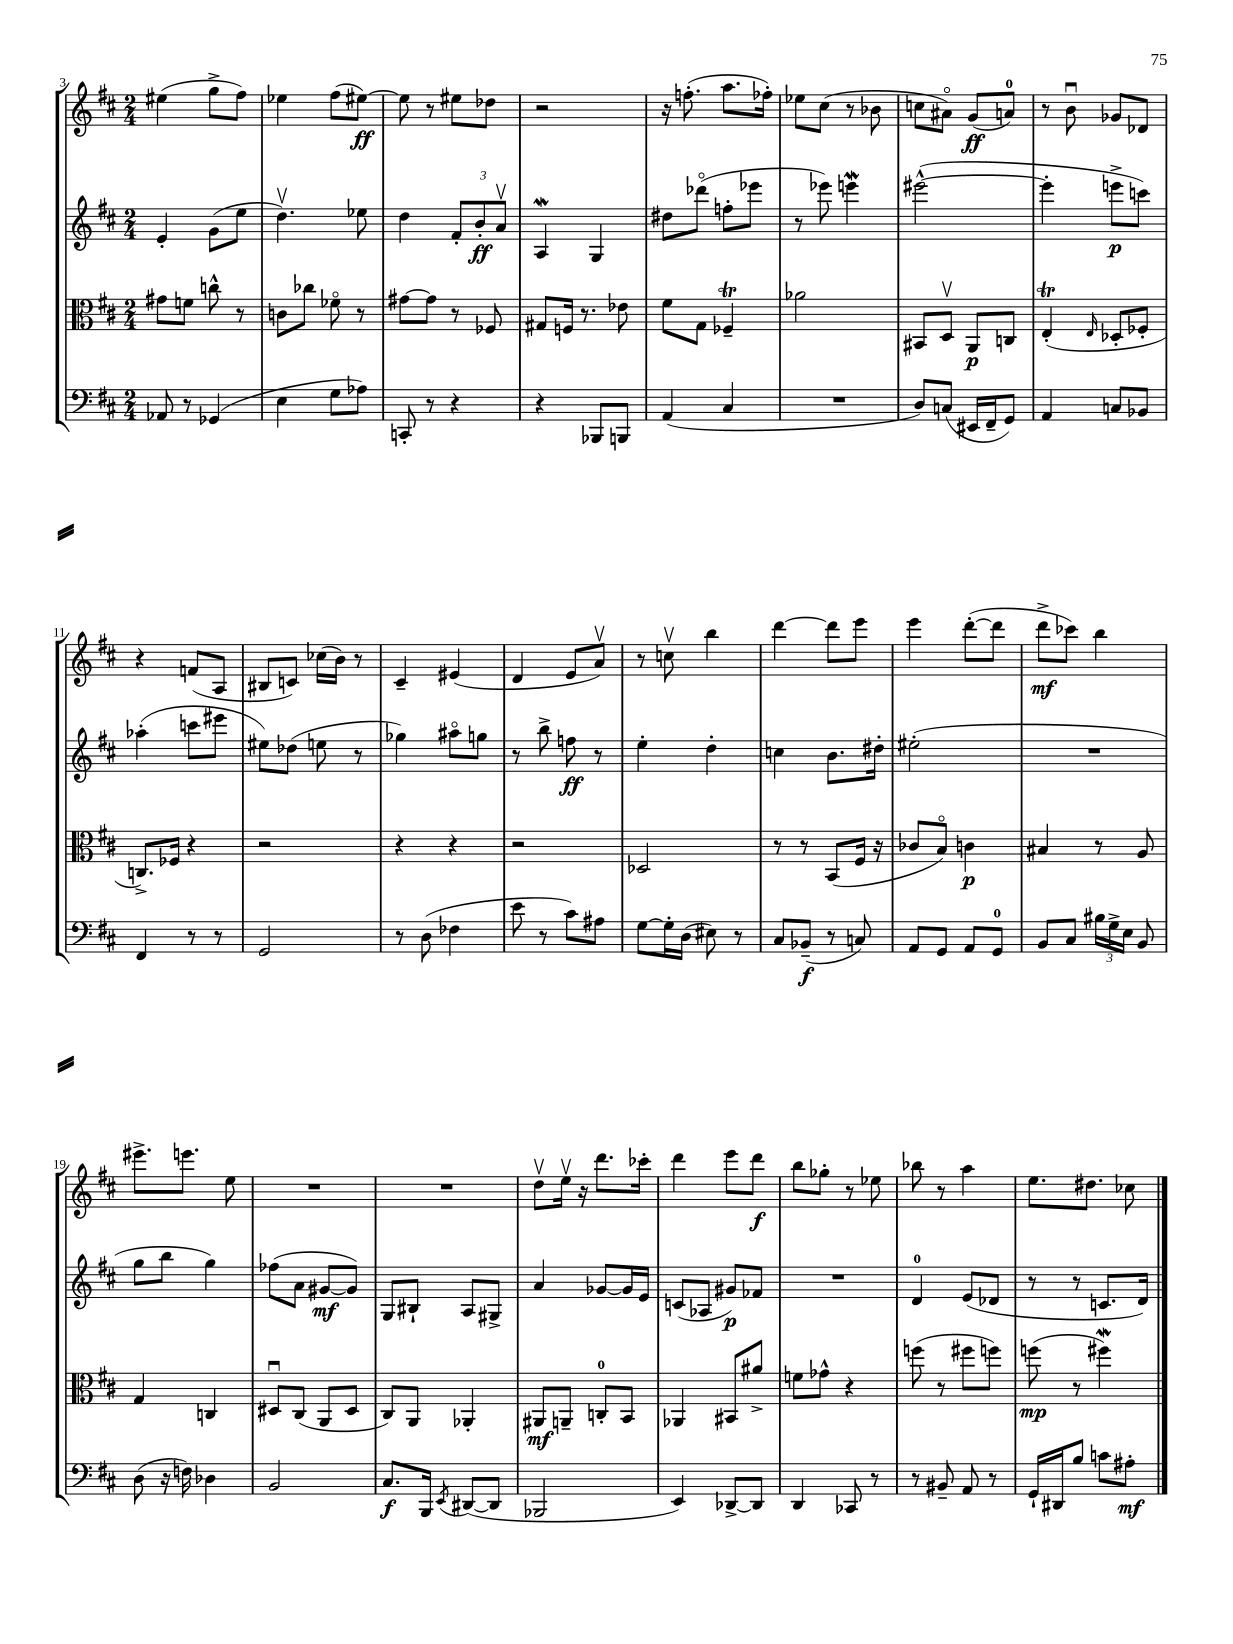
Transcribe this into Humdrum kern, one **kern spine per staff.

**kern	**dynam	**kern	**dynam	**kern	**dynam	**kern	**dynam
*part4	*part4	*part3	*part3	*part2	*part2	*part1	*part1
*staff4	*staff4	*staff3	*staff3	*staff2	*staff2	*staff1	*staff1
*clefF4	*	*clefC3	*	*clefG2	*	*clefG2	*
*k[f#c#]	*	*k[f#c#]	*	*k[f#c#]	*	*k[f#c#]	*
*M2/4	*	*M2/4	*	*M2/4	*	*M2/4	*
=3	=3	=3	=3	=3	=3	=3	=3
8AA-X/	.	8g#X\L	.	4e'/	.	(4ee#X\	.
8r	.	8fn\J	.	.	.	.	.
(4GG-X/	.	8ccn^^\	.	(8g\L	.	8gg^\L	.
.	.	8r	.	8ee\J	.	8ff#\J)	.
=4	=4	=4	=4	=4	=4	=4	=4
4E\	.	8cn\L	.	4.ddv\)	.	4ee-X\	.
.	.	8cc-X\J	.	.	.	.	.
8G\L	.	8f-X\	.	.	.	(8ff#\L	.
8A-X\J)	.	8r	.	8ee-X\	.	[8ee#X\J)	ff
=5	=5	=5	=5	=5	=5	=5	=5
8CCn'/	.	[8g#X\L	.	4dd\	.	8ee#\]	.
8r	.	8g#\J]	.	.	.	8r	.
4r	.	8r	.	12f#'/L	.	8ee#X\L	.
.	.	.	.	12b'/	ff	.	.
.	.	8F-X/	.	.	.	8dd-X\J	.
.	.	.	.	12av/J	.	.	.
=6	=6	=6	=6	=6	=6	=6	=6
4r	.	8G#X/L	.	4AW/	.	2r	.
.	.	16Fn/Jk	.	.	.	.	.
.	.	8.r	.	.	.	.	.
8BBB-X/L	.	.	.	4G/	.	.	.
8BBBn/J	.	8e-X\	.	.	.	.	.
=7	=7	=7	=7	=7	=7	=7	=7
(4AA/	.	8f#\L	.	8dd#X\L	.	16r	.
.	.	.	.	.	.	(8.ffn'\	.
.	.	8G\J	.	(8ddd-X\J	.	.	.
4C#/	.	4F-XT~/	.	8ffn'\L	.	8.aa\L	.
.	.	.	.	8eee-X\J	.	.	.
.	.	.	.	.	.	16ff-X'\Jk)	.
=8	=8	=8	=8	=8	=8	=8	=8
2r	.	2a-X\	.	8r	.	8ee-X\L	.
.	.	.	.	8eee-X\)	.	(8cc#\J	.
.	.	.	.	4eeenW\	.	8r	.
.	.	.	.	.	.	8b-X\	.
=9	=9	=9	=9	=9	=9	=9	=9
8D/L)	.	8BB#X/L	.	([2eee#X^^\	.	8ccn\L	.
(8Cn/J	.	8Dv/J	.	.	.	8a#X\J)	.
16EE#X/LL	.	8AA/L	p	.	.	(8g/L	ff
16FF#~/J	.	.	.	.	.	.	.
8GG/J)	.	8Cn/J	.	.	.	8an/J)	.
=10	=10	=10	=10	=10	=10	=10	=10
4AA/	.	(4ET'/	.	4eee#'\]	.	8r	.
.	.	.	.	.	.	8bu\	.
.	.	16qqE/	.	.	.	.	.
8Cn/L	.	8D-X'/L	.	8eeen^\L	p	8g-X/L	.
8BB-X/J	.	8F-X'/J	.	8cccn\J)	.	8d-X/J	.
!!LO:LB:g=z
=11	=11	=11	=11	=11	=11	=11	=11
4FF#/	.	8.Cn^/L)	.	(4aa-X'\	.	4r	.
.	.	16F-X/Jk	.	.	.	.	.
8r	.	4r	.	8cccn\L	.	(8fn/L	.
8r	.	.	.	8eee#X\J	.	8A/J	.
=12	=12	=12	=12	=12	=12	=12	=12
2GG/	.	2r	.	8ee#X\L)	.	8B#X/L	.
.	.	.	.	(8dd-X\J	.	8cn/J)	.
.	.	.	.	8een\	.	(16cc-X\LL	.
.	.	.	.	.	.	16b\JJ)	.
.	.	.	.	8r	.	8r	.
=13	=13	=13	=13	=13	=13	=13	=13
8r	.	4r	.	4gg-X\)	.	4c#~/	.
(8D\	.	.	.	.	.	.	.
4F-X\	.	4r	.	8aa#X\L	.	(4e#X/	.
.	.	.	.	8ggn\J	.	.	.
=14	=14	=14	=14	=14	=14	=14	=14
8e\	.	2r	.	8r	.	4d/	.
8r	.	.	.	8bb^\	.	.	.
8c#\L)	.	.	.	8ffn\	ff	8e/L	.
8A#X\J	.	.	.	8r	.	8av/J)	.
=15	=15	=15	=15	=15	=15	=15	=15
[8G\L	.	2D-X/	.	4ee'\	.	8r	.
16G'\L]	.	.	.	.	.	8ccnv\	.
(16D\JJ	.	.	.	.	.	.	.
8E#X\)	.	.	.	4dd'\	.	4bb\	.
8r	.	.	.	.	.	.	.
=16	=16	=16	=16	=16	=16	=16	=16
8C#/L	.	8r	.	4ccn\	.	[4ddd\	.
(8BB-X~/J	f	8r	.	.	.	.	.
8r	.	(8BB/L	.	8.b\L	.	8ddd\L]	.
8Cn/)	.	16F#/Jk	.	.	.	8eee\J	.
.	.	16r	.	16dd#X'\Jk	.	.	.
=17	=17	=17	=17	=17	=17	=17	=17
8AA/L	.	8c-X/L	.	(2ee#X'\	.	4eee\	.
8GG/J	.	8B/J)	.	.	.	.	.
8AA/L	.	4cn\	p	.	.	([8ddd'\L	.
8GG/J	.	.	.	.	.	8ddd\J]	.
=18	=18	=18	=18	=18	=18	=18	=18
8BB/L	.	4B#X/	.	2r	.	8ddd^\L	mf
8C#/J	.	.	.	.	.	8ccc-X\J)	.
24B#X\LL	.	8r	.	.	.	4bb\	.
24G^\	.	.	.	.	.	.	.
24E\JJ	.	.	.	.	.	.	.
8BB/	.	8A/	.	.	.	.	.
!!LO:LB:g=z
=19	=19	=19	=19	=19	=19	=19	=19
(8D\	.	4G/	.	8gg\L	.	8.eee#X^\L	.
16r	.	.	.	8bb\J	.	.	.
16Fn\)	.	.	.	.	.	8.eeen\J	.
4D-X\	.	4Cn/	.	4gg\)	.	.	.
.	.	.	.	.	.	8ee\	.
=20	=20	=20	=20	=20	=20	=20	=20
2BB/	.	8D#Xu/L	.	(8ff-X\L	.	2r	.
.	.	(8C#/J	.	8a\J	.	.	.
.	.	8AA/L	.	[8g#X/L	mf	.	.
.	.	8D#/J	.	8g#/J])	.	.	.
=21	=21	=21	=21	=21	=21	=21	=21
8.C#/L	f	8C#/L)	.	8G/L	.	2r	.
.	.	8AA/J	.	8B#X`/J	.	.	.
16BBB/Jk	.	.	.	.	.	.	.
8qEE/	.	.	.	.	.	.	.
([8DD#X/L	.	4AA-X'/	.	8A/L	.	.	.
8DD#/J]	.	.	.	8G#X^/J	.	.	.
=22	=22	=22	=22	=22	=22	=22	=22
2BBB-X/	.	8AA#X/L	mf	4a/	.	8ddv\L	.
.	.	8AAn~/J	.	.	.	16eev\Jk	.
.	.	.	.	.	.	16r	.
.	.	8Cn'/L	.	[8g-X/L	.	8.ddd\L	.
.	.	8BB/J	.	16g-/L]	.	.	.
.	.	.	.	16e/JJ	.	16ccc-X'\Jk	.
=23	=23	=23	=23	=23	=23	=23	=23
4EE/)	.	4AA-X/	.	(8cn/L	.	4ddd\	.
.	.	.	.	8A-X/J	.	.	.
[8DD-X^/L	.	8BB#X/L	.	8g#X/L)	p	8eee\L	.
8DD-/J]	.	8a#X^/J	.	8f-X/J	.	8ddd\J	f
=24	=24	=24	=24	=24	=24	=24	=24
4DD/	.	8fn\L	.	2r	.	8bb\L	.
.	.	8g-X^^\J	.	.	.	8gg-X'\J	.
8CC-X/	.	4r	.	.	.	8r	.
8r	.	.	.	.	.	8ee-X\	.
=25	=25	=25	=25	=25	=25	=25	=25
8r	.	(8ffn\	.	4d/	.	8bb-X\	.
8BB#X~/	.	8r	.	.	.	8r	.
8AA/	.	8ff#X\L	.	(8e/L	.	4aa\	.
8r	.	8ffn\J)	.	8d-X/J	.	.	.
=26	=26	=26	=26	=26	=26	=26	=26
16GG`/LL	.	(8ffn\	mp	8r	.	8.ee\L	.
16DD#X/J	.	.	.	.	.	.	.
8B/J	.	8r	.	8r	.	.	.
.	.	.	.	.	.	8.dd#X\J	.
8cn\L	.	4ff#XW\)	.	8.cn/L	.	.	.
8A#X'\J	mf	.	.	.	.	8cc-X\	.
.	.	.	.	16d/Jk)	.	.	.
==	==	==	==	==	==	==	==
*-	*-	*-	*-	*-	*-	*-	*-
